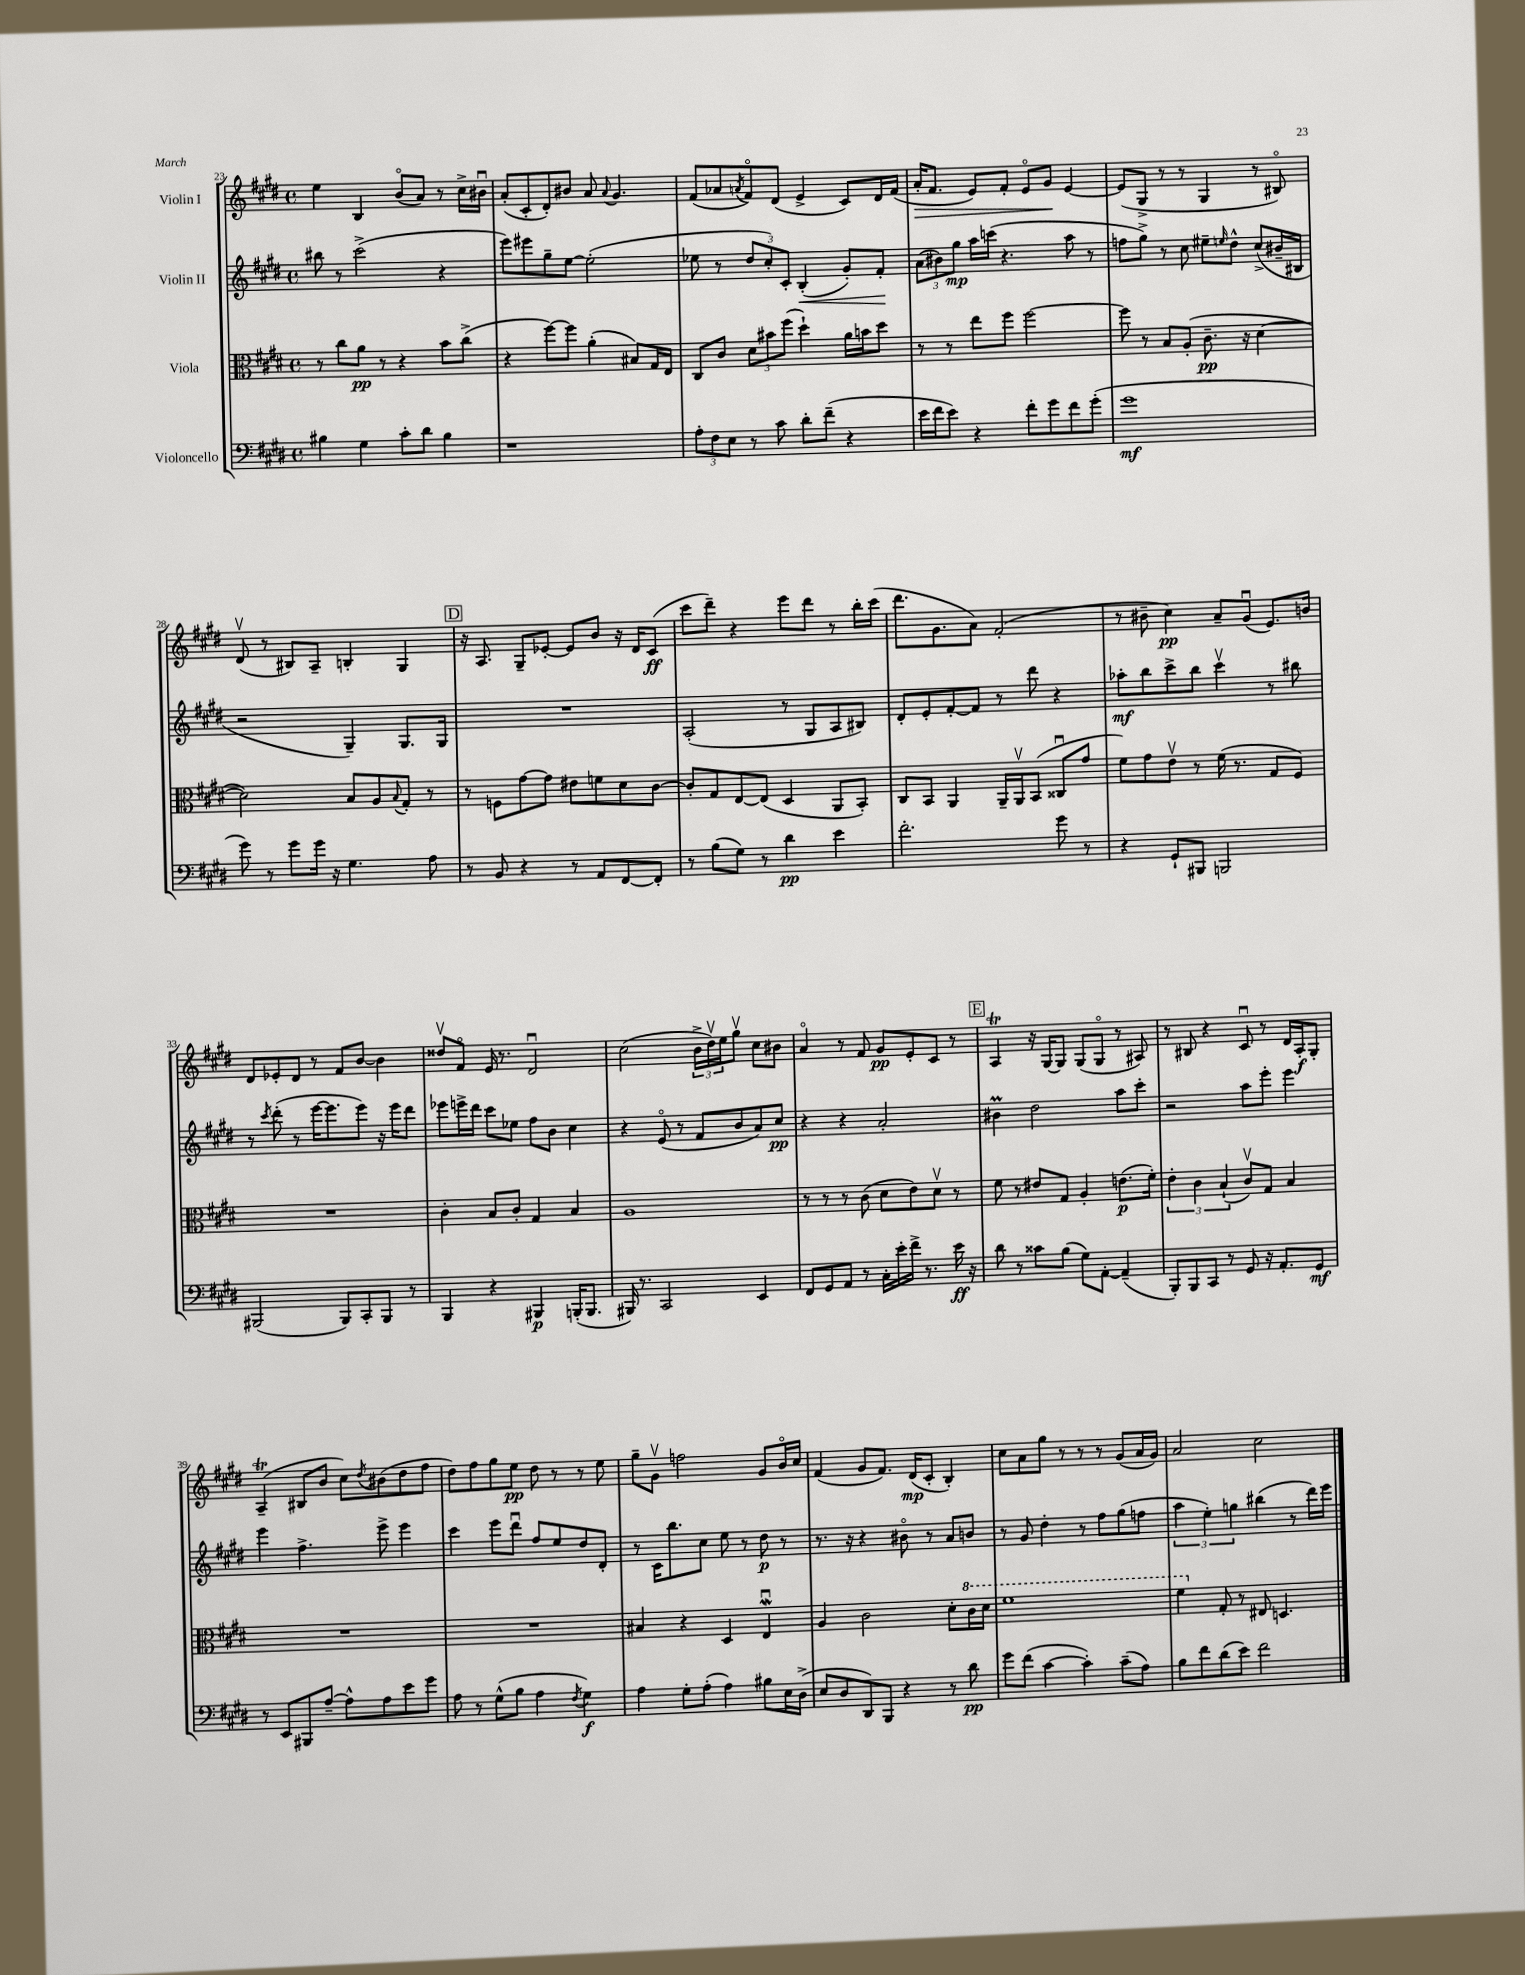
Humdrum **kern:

**kern	**dynam	**kern	**dynam	**kern	**dynam	**kern	**dynam
*part4	*part4	*part3	*part3	*part2	*part2	*part1	*part1
*staff4	*staff4	*staff3	*staff3	*staff2	*staff2	*staff1	*staff1
*I"Violoncello	*	*I"Viola	*	*I"Violin II	*	*I"Violin I	*
*clefF4	*	*clefC3	*	*clefG2	*	*clefG2	*
*k[f#c#g#d#]	*	*k[f#c#g#d#]	*	*k[f#c#g#d#]	*	*k[f#c#g#d#]	*
*M4/4	*	*M4/4	*	*M4/4	*	*M4/4	*
*met(c)	*	*met(c)	*	*met(c)	*	*met(c)	*
=23	=23	=23	=23	=23	=23	=23	=23
4B#X\	.	8r	.	8bb#X\	.	4ee\	.
.	.	8cc#\L	.	8r	.	.	.
4G#\	.	8a\J	pp	(2ccc#^\	.	4B/	.
.	.	8r	.	.	.	.	.
8c#'\L	.	4r	.	.	.	(8b/L	.
8d#\J	.	.	.	.	.	8a/J)	.
4B#\	.	8b\L	.	4r	.	8r	.
.	.	(8cc#^\J	.	.	.	16cc#^\LL	.
.	.	.	.	.	.	16b#Xu\JJ	.
=24	=24	=24	=24	=24	=24	=24	=24
1r	.	4r	.	8eee\L)	.	(8a'/L	.
.	.	.	.	8eee#X\	.	8c#'/	.
.	.	[8ff#\L)	.	8gg#~\	.	8d#'/)	.
.	.	8ff#\J]	.	[8ee\J	.	8b#X/J	.
.	.	(4a'\	.	(2ee'\]	.	8a/	.
.	.	.	.	.	.	8qqa/	.
.	.	.	.	.	.	4.g#/	.
.	.	8B#X/L)	.	.	.	.	.
.	.	16G#/L	.	.	.	.	.
.	.	16E/JJ	.	.	.	.	.
=25	=25	=25	=25	=25	=25	=25	=25
12A'\L	.	8C#/L	.	8ee-X\	.	(8f#/L	.
12F#\	.	.	.	.	.	.	.
.	.	8c#/J	.	8r	.	8a-X/	.
12E\J	.	.	.	.	.	.	.
.	.	.	.	.	.	8qan/	.
8r	.	12d#\L	.	12dd#/L	.	8f#/)	.
.	.	12b#X\	.	12cc#'/)	.	.	.
8c#\	.	.	.	.	.	(8d#/J	.
.	.	(12ff#\J	.	12c#'/J	.	.	.
!	!	!	!	!	!LO:HP:b	!	!
8d#'\L	.	4dd#`\)	.	(4B'/	<	4e^/	.
(8f#~\J	.	.	.	.	.	.	.
4r	.	16a\LL	.	8g#'/L)	.	8c#/L)	.
.	.	16bn\J	.	.	.	.	.
.	.	8dd#\J	.	8f#'/J	.	16d#/L	.
.	.	.	.	.	.	(16f#/JJ	.
.	.	.	.	.	[	.	.
=26	=26	=26	=26	=26	=26	=26	=26
!	!	!	!	!	!	!	!LO:HP:b
16e\LL	.	8r	.	(12a\L	.	16a'/KL	>
16f#\J	.	.	.	.	.	8.f#/J	.
.	.	.	.	12b#X\)	.	.	.
8e\J)	.	8r	.	.	.	.	.
.	.	.	.	12gg#\J	mp	.	.
4r	.	8ee\L	.	16aa\LL	.	8e/L)	.
.	.	.	.	(16cccn\JJ	.	.	.
.	.	8ff#\J	.	4.r	.	8f#'/J	.
8f#'\L	.	[2ff#\	.	.	.	8e/L	.
8g#\	.	.	.	.	.	8g#/J	.
8f#\	.	.	.	8aa\	.	[4e/	]
(8g#'\J	.	.	.	8r	.	.	.
=27	=27	=27	=27	=27	=27	=27	=27
1g#	mf	8ff#\]	.	8ffn\L	.	(8e/L]	.
.	.	8r	.	8gg#^\J)	.	8G#^/J	.
.	.	8B/L	.	8r	.	8r	.
.	.	(8A'/J	.	8cc#\	.	8r	.
.	.	8.c#~\	pp	8ee#X~\L	.	4G#/	.
.	.	.	.	16qqeen/	.	.	.
.	.	.	.	8dd#^^\J	.	.	.
.	.	16r	.	.	.	.	.
.	.	[4d#\	.	(8cc#^/L	.	8r	.
.	.	.	.	16b#X~/L	.	8B#X/)	.
.	.	.	.	16B#X/JJ	.	.	.
!!LO:LB:g=z
=28	=28	=28	=28	=28	=28	=28	=28
8g#\)	.	2d#\])	.	2r	.	(8d#v/	.
8r	.	.	.	.	.	8r	.
8g#\L	.	.	.	.	.	8B#X/L)	.
16g#\Jk	.	.	.	.	.	8A~/J	.
16r	.	.	.	.	.	.	.
4.G#\	.	8B/L	.	4G#~/)	.	4Bn'/	.
.	.	8A/	.	.	.	.	.
.	.	8qqB/	.	.	.	.	.
.	.	8G#'/J	.	8.G#/L	.	4G#/	.
8A\	.	8r	.	.	.	.	.
.	.	.	.	16G#/Jk	.	.	.
!!LO:REH:place=s1:t=D
=29	=29	=29	=29	=29	=29	=29	=29
8r	.	8r	.	1r	.	16r	.
.	.	.	.	.	.	8.A/	.
8BB/	.	8Fn\L	.	.	.	.	.
4r	.	[8g#\	.	.	.	8G#~/L	.
.	.	8g#\J]	.	.	.	[8e-X'/J	.
8r	.	8e#X\L	.	.	.	8e-/L]	.
8AA/L	.	8fn\	.	.	.	8b/J	.
[8FF#/	.	8d#\	.	.	.	16r	.
.	.	.	.	.	.	16d#/KL	.
8FF#'/J]	.	[8c#\J	.	.	.	(8c#/J	ff
=30	=30	=30	=30	=30	=30	=30	=30
8r	.	8c#'/L]	.	(2A'/	.	8ccc#\L	.
(8B\L	.	8G#/	.	.	.	8ddd#~\J)	.
8G#\J)	.	[8E/	.	.	.	4r	.
8r	.	(8E/J]	.	.	.	.	.
4d#\	pp	4D#/	.	8r	.	8eee\L	.
.	.	.	.	8G#/L	.	8ddd#\J	.
4e\	.	8AA/L	.	8A/	.	8r	.
.	.	8BB'/J)	.	8B#X/J)	.	16bb'\LL	.
.	.	.	.	.	.	(16ccc#\JJ	.
=31	=31	=31	=31	=31	=31	=31	=31
2.f#'\	.	8C#/L	.	8d#'/L	.	8.ddd#\L	.
.	.	8BB/J	.	8e'/	.	.	.
.	.	.	.	.	.	8.g#\	.
.	.	4AA/	.	[8f#'/	.	.	.
.	.	.	.	8f#/J]	.	8a\J)	.
.	.	16AA~/LL	.	8r	.	(2f#'/	.
.	.	16AAv/J	.	.	.	.	.
.	.	(8BB/J	.	8ddd#\	.	.	.
8g#\	.	8C##Xu/L	.	4r	.	.	.
8r	.	8g#/J	.	.	.	.	.
=32	=32	=32	=32	=32	=32	=32	=32
4r	.	8f#\L)	.	8aa-X'\L	mf	8r	.
.	.	8g#\	.	8bb\	.	8b#X~\	.
8GG#`/L	.	8ev\J	.	8ccc#^\	.	4cc#\)	pp
8BBB#X/J	.	8r	.	8bb\J	.	.	.
2BBBn/	.	(16f#\	.	4ccc#v\	.	8a~/L	.
.	.	8.r	.	.	.	.	.
.	.	.	.	.	.	(8g#u/J	.
.	.	8G#/L	.	8r	.	8.e/L)	.
.	.	8F#/J)	.	8bb#X\	.	.	.
.	.	.	.	.	.	16bn/Jk	.
!!LO:LB:g=z
=33	=33	=33	=33	=33	=33	=33	=33
(2BBB#X/	.	1r	.	8r	.	8d#/L	.
.	.	.	.	8qccc#/	.	.	.
.	.	.	.	(8ddd#'\	.	8e-X'/	.
.	.	.	.	8r	.	8d#/J	.
.	.	.	.	[16eee\KL	.	8r	.
.	.	.	.	8.eee\]	.	.	.
8BBB#/L)	.	.	.	.	.	8f#/L	.
8CC#'/	.	.	.	8eee\J)	.	[8b/J	.
8BBB#/J	.	.	.	16r	.	4b\]	.
.	.	.	.	16eee\KL	.	.	.
8r	.	.	.	8ddd#\J	.	.	.
=34	=34	=34	=34	=34	=34	=34	=34
4BBB/	.	4c#'\	.	8eee-X\L	.	8dd##Xv/L	.
.	.	.	.	16eeen^\L	.	8f#/J	.
.	.	.	.	16ddd#\JJ	.	.	.
4r	.	8B/L	.	8ccc#\L	.	16e/	.
.	.	.	.	.	.	8.r	.
.	.	8c#'/J	.	8ee-X\J	.	.	.
4BBB#X/	p	4G#/	.	8ff#\L	.	2d#u/	.
.	.	.	.	8b\J	.	.	.
(16BBBn'/KL	.	4B/	.	4cc#\	.	.	.
8.BBB/J	.	.	.	.	.	.	.
=35	=35	=35	=35	=35	=35	=35	=35
16BBB#X/)	.	1A	.	4r	.	(2cc#\	.
8.r	.	.	.	.	.	.	.
2CC#/	.	.	.	(8e/	.	.	.
.	.	.	.	8r	.	.	.
.	.	.	.	8f#/L	.	24b^\LL	.
.	.	.	.	.	.	24dd#v\)	.
.	.	.	.	.	.	24ee\J	.
.	.	.	.	8b/	.	8gg#v\J	.
4EE/	.	.	.	8a/)	.	8cc#\L	.
.	.	.	.	8cc#/J	pp	8b#X\J	.
=36	=36	=36	=36	=36	=36	=36	=36
8FF#/L	.	8r	.	4r	.	4a/	.
8GG#/	.	8r	.	.	.	.	.
8AA/J	.	8r	.	4r	.	8r	.
8r	.	(8c#\	.	.	.	8f#/	.
16C#'\LL	.	8d#\L	.	2a'/	.	8g#/L	pp
16e'\	.	.	.	.	.	.	.
16f#^\JJ	.	8e\)	.	.	.	8e'/	.
8.r	.	.	.	.	.	.	.
.	.	8d#v\J	.	.	.	8c#/J	.
16e\	ff	8r	.	.	.	8r	.
16r	.	.	.	.	.	.	.
!!LO:REH:place=s1:t=E
=37	=37	=37	=37	=37	=37	=37	=37
8d#\	.	8f#\	.	4b#Xm\	.	4AT/	.
8r	.	8r	.	.	.	.	.
8c##X\L	.	8e#X/L	.	2dd#\	.	16r	.
.	.	.	.	.	.	[16G#/KL	.
(8B\J	.	8G#/J	.	.	.	8G#/J]	.
8G#\L)	.	4A'/	.	.	.	(8G#/L	.
[8AA'\J	.	.	.	.	.	8G#/J	.
(4AA~/]	.	(8.en\L	p	8aa\L	.	8r	.
.	.	.	.	8ccc#'\J	.	8A#X/)	.
.	.	16f#'\Jk)	.	.	.	.	.
=38	=38	=38	=38	=38	=38	=38	=38
8BBB'/L)	.	6e'\	.	2r	.	8r	.
8BBB/	.	.	.	.	.	8B#X/	.
.	.	6c#\	.	.	.	.	.
8CC#/J	.	.	.	.	.	4r	.
.	.	(6B`/	.	.	.	.	.
8r	.	.	.	.	.	.	.
8GG#/	.	8c#v/L)	.	8aa\L	.	8c#u/	.
16r	.	8G#/J	.	8eee'\J	.	8r	.
8.AA'/L	.	.	.	.	.	.	.
.	.	4B/	.	4eee\	.	16d#/LL	.
.	.	.	.	.	.	16A'/J	f
8GG#/J	mf	.	.	.	.	8G#'/J	.
!!LO:LB:g=z
=39	=39	=39	=39	=39	=39	=39	=39
8r	.	1r	.	4eee\	.	(4AT~/	.
8EE/L	.	.	.	.	.	.	.
8BBB#X/	.	.	.	4.ff#^\	.	8B#X/L	.
[8A~/J	.	.	.	.	.	8b/J	.
8A^^\L]	.	.	.	.	.	8cc#\L)	.
.	.	.	.	.	.	8qdd#/	.
8A\	.	.	.	8eee^\	.	(8b#X\	.
8e\	.	.	.	4eee\	.	8dd#\	.
8g#\J	.	.	.	.	.	8ff#\J	.
=40	=40	=40	=40	=40	=40	=40	=40
8A\	.	1r	.	4ccc#\	.	8dd#\L)	.
8r	.	.	.	.	.	8ff#\	.
(8G#^^\L	.	.	.	8eee\L	.	8gg#\	.
8B\J	.	.	.	8ddd#u\J	.	8ee\J	pp
4A\	.	.	.	8ff#/L	.	8dd#\	.
.	.	.	.	8ee/	.	8r	.
8qF#/	.	.	.	.	.	.	.
4G#\)	f	.	.	8dd#/	.	8r	.
.	.	.	.	8d#'/J	.	8ee\	.
=41	=41	=41	=41	=41	=41	=41	=41
4A\	.	4B#X/	.	8r	.	8gg#~\L	.
.	.	.	.	16c#\KL	.	8g#v\J	.
.	.	.	.	8.bb\	.	.	.
8G#'\L	.	4r	.	.	.	2ffn\	.
(8A'\J	.	.	.	8cc#\J	.	.	.
4A\)	.	4D#/	.	8ee\	.	.	.
.	.	.	.	8r	.	.	.
8B#X\L	.	4Ewu/	.	8dd#\	p	8g#/L	.
16E\L	.	.	.	8r	.	16b/L	.
(16D#^\JJ	.	.	.	.	.	16cc#/JJ	.
=42	=42	=42	=42	=42	=42	=42	=42
8E/L	.	4A/	.	8.r	.	(4f#/	.
8D#/	.	.	.	.	.	.	.
.	.	.	.	16r	.	.	.
8DD#/)	.	2c#\	.	4r	.	8g#/L	.
8BBB/J	.	.	.	.	.	8.f#/J)	.
4r	.	.	.	8b#X\	.	.	.
.	.	.	.	.	.	(16d#/KL	mp
.	.	.	.	8r	.	8c#'/J	.
8r	.	8d#'\L	.	8a/L	.	4B'/)	.
*	*	*8va	*	*	*	*	*
8d#\	pp	16cc#\L	.	8bn/J	.	.	.
.	.	16dd#\JJ	.	.	.	.	.
=43	=43	=43	=43	=43	=43	=43	=43
8g#\L	.	1ff#	.	8r	.	8cc#\L	.
(8f#\J	.	.	.	8g#/	.	8a\	.
[4c#\	.	.	.	4dd#'\	.	8gg#\J	.
.	.	.	.	.	.	8r	.
4c#'\])	.	.	.	8r	.	8r	.
.	.	.	.	8ff#\L	.	8r	.
(8c#~\L	.	.	.	(8gg#\	.	(8g#/L	.
8A\J)	.	.	.	8ffn\J	.	16a/L	.
.	.	.	.	.	.	16g#/JJ)	.
=44	=44	=44	=44	=44	=44	=44	=44
8B\L	.	4ff#\	.	6aa\	.	2a/	.
8f#\	.	.	.	.	.	.	.
.	.	.	.	6ee'\)	.	.	.
*	*	*X8va	*	*	*	*	*
(8d#\	.	8G#'/	.	.	.	.	.
.	.	.	.	6ggn\	.	.	.
8e\J)	.	8r	.	.	.	.	.
2f#\	.	8E#X/	.	(4bb#X\	.	2cc#\	.
.	.	4.Dn/	.	.	.	.	.
.	.	.	.	8r	.	.	.
.	.	.	.	16ddd#\LL)	.	.	.
.	.	.	.	16eee\JJ	.	.	.
==	==	==	==	==	==	==	==
*-	*-	*-	*-	*-	*-	*-	*-
